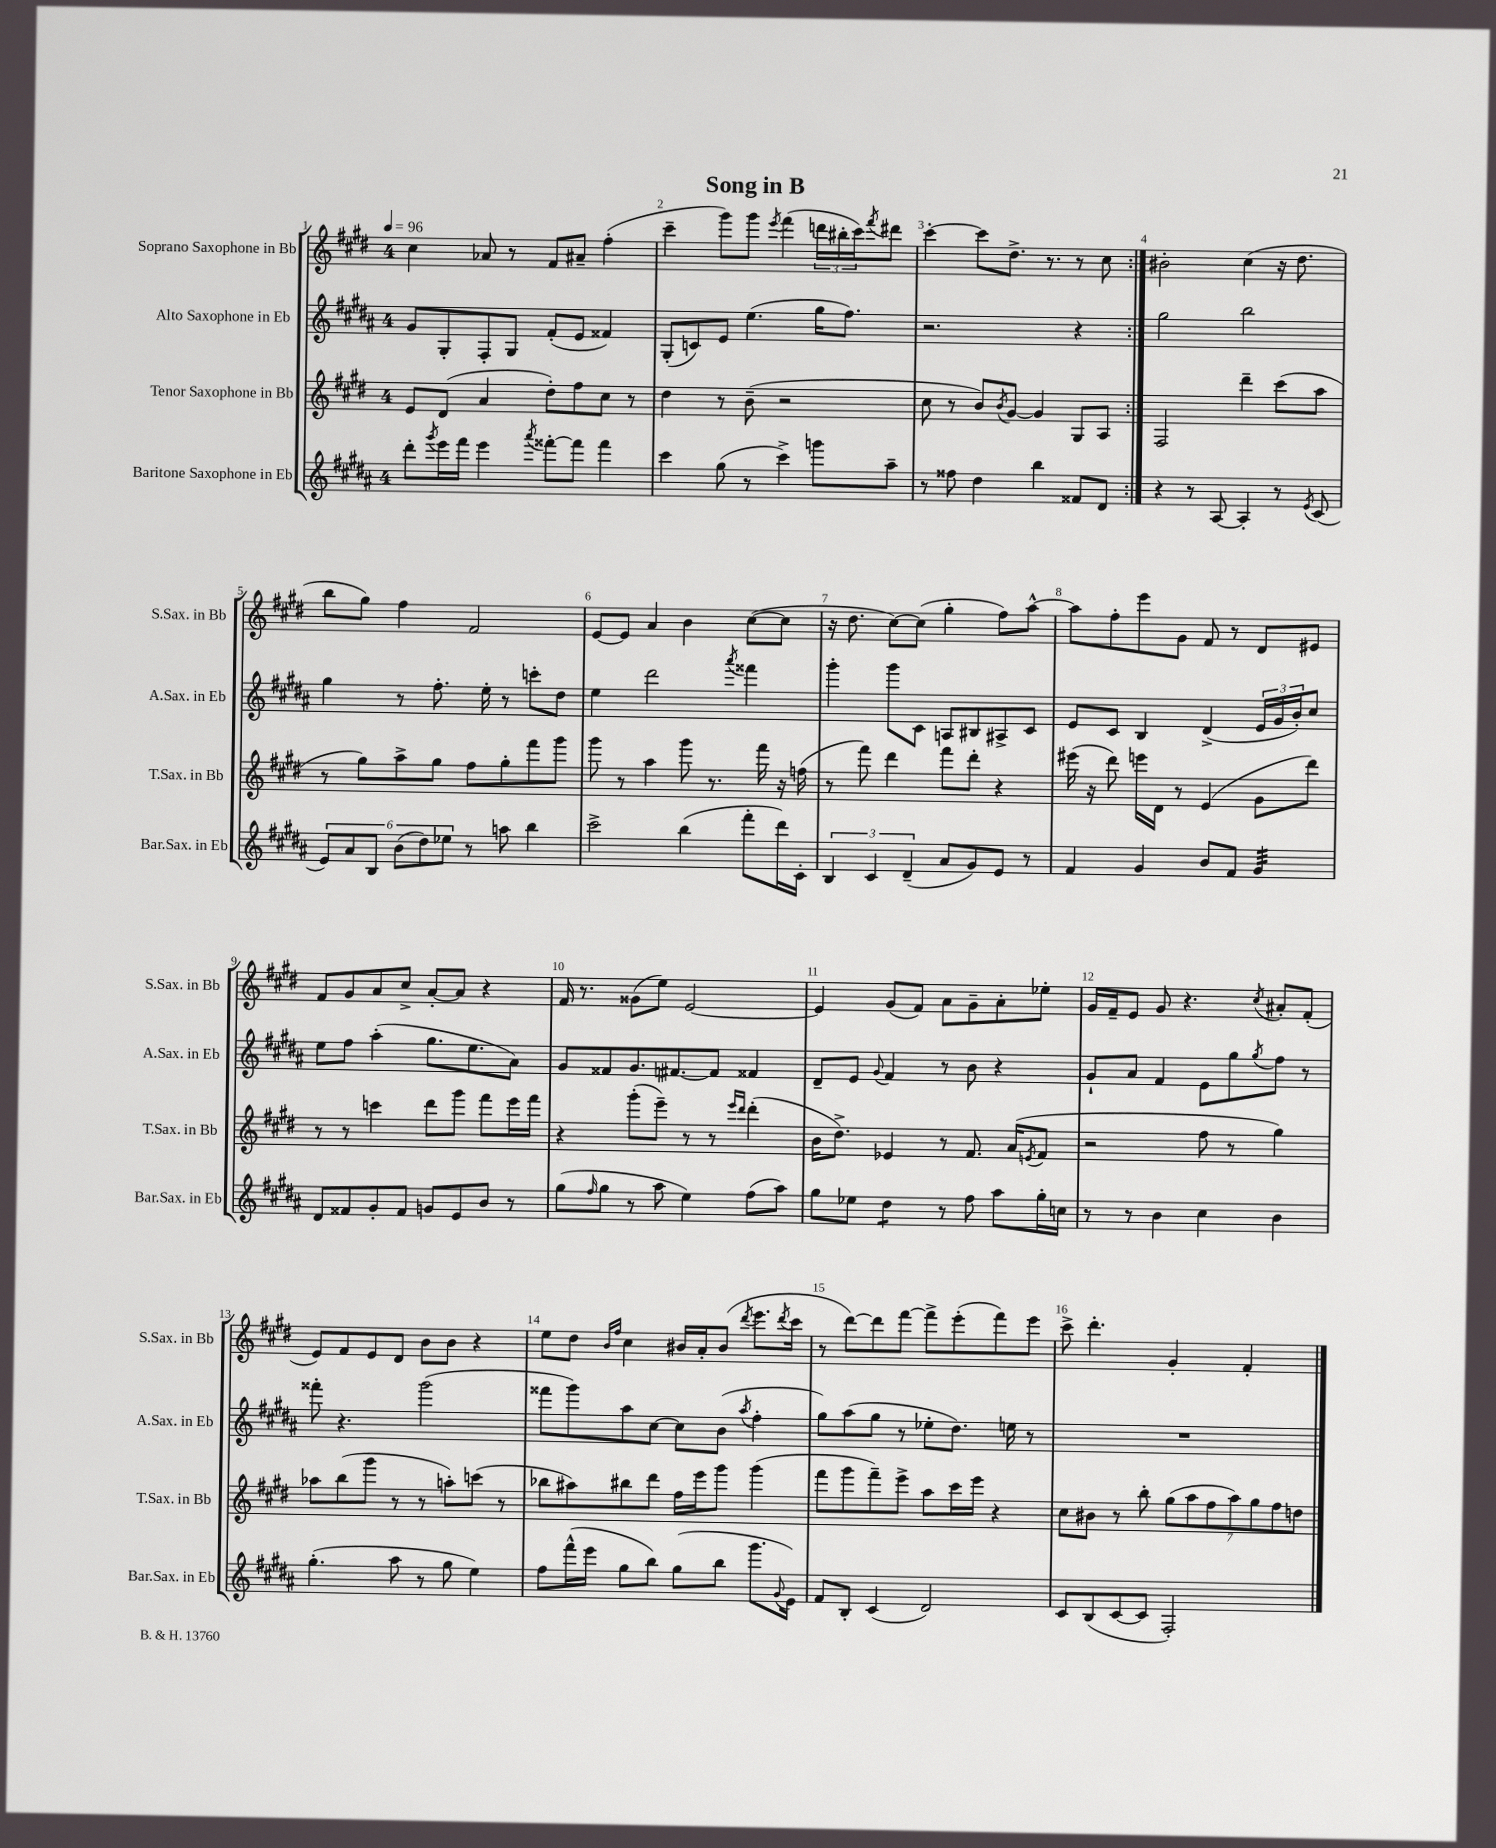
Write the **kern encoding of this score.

**kern	**kern	**kern	**kern
*staff4	*staff3	*staff2	*staff1
*clefG2	*clefG2	*clefG2	*clefG2
*k[f#c#g#d#a#]	*k[f#c#g#d#]	*k[f#c#g#d#a#]	*k[f#c#g#d#]
*M4/4	*M4/4	*M4/4	*M4/4
*MM96	*MM96	*MM96	*MM96
8ddd#'	8e	8g#	4cc#
8qggg#	.	.	.
16eee	(8d#	8G#'	.
16fff#	.	.	.
4eee	4a	8F#'	8a-
.	.	8G#	8r
8qaaa#	.	.	.
[8fff##'	8dd#')	(8f#'	8f#
8fff##]	8ff#	8e	8a#~
4fff##	8cc#	4f##)	(4ff#'
.	8r	.	.
=	=	=	=
4ccc#	4dd#	(8G#'	4ccc#~
.	.	8c)	.
(8gg#	8r	8e	8ggg#)
8r	(8b~	(4.ee	8ggg#
.	.	.	8qeee
4ccc#^)	2r	.	(4fff#
8ggg	.	16gg#	24ddd
.	.	.	24bb#'
.	.	8.ff#)	.
.	.	.	24ccc#)
.	.	.	8qfff#
8aa#~	.	.	8ddd#
=	=	=	=
8r	8cc#	2.r	[4ccc#'
8ff##	8r	.	.
4dd#	8b)	.	8ccc#]
.	8qb	.	.
.	[8g#	.	8.dd#^
4bb	4g#]	.	.
.	.	.	8.r
8f##	8G#	4r	8r
8d#	8A	.	8cc#
=:|!	=:|!	=:|!	=:|!
4r	2F#	2gg#	2b#'
8r	.	.	.
[8A#	.	.	.
4A#']	4ddd#~	2bb	(4cc#
8r	(8ccc#	.	16r
.	.	.	8.dd#
8qe	.	.	.
(8c#	8aa	.	.
=	=	=	=
12e)	8r	4gg#	8bb
12a#	.	.	.
.	8gg#)	.	8gg#)
12B	.	.	.
(12b	8aa^	8r	4ff#
12dd#)	.	.	.
.	8gg#	8.ff#'	.
12ee-	.	.	.
8r	8ff#	.	2f#
.	.	16ee'	.
8aa	8gg#'	8r	.
4bb	8fff#	8ccc'	.
.	8ggg#	8dd#	.
=	=	=	=
2ccc#^	8ggg#	4ee	[8e
.	8r	.	8e]
.	4aa	2ddd#	4a
(4bb	8ggg#	.	4b
.	8.r	.	.
.	.	8qaaa#	.
8fff#'	.	4fff##	([8cc#
.	16fff#	.	.
16ddd#)	16r	.	8cc#]
16c#'	(16ff	.	.
=	=	=	=
6B	8r	4ggg#'	16r
.	.	.	8.dd#
.	8fff#)	.	.
6c#	.	.	.
.	4ddd#	8ggg#	[8cc#)
(6d#~	.	.	.
.	.	8c#	(8cc#]
8a#	8fff#	8A	4gg#'
8g#)	8ddd#'	8B#	.
8e	4r	8A#^	8ff#)
8r	.	8c#	[8aa^^
=	=	=	=
4f#	(16eee#	8e	8aa]
.	16r	.	.
.	8ddd#)	8c#	8ff#'
4g#	16eee	4B	8eee
.	16d#	.	.
.	8r	.	8g#
8b	(4e	(4d#^	8f#
8f#	.	.	8r
4g#	8g#	24e	8d#
.	.	24g#	.
.	.	24b')	.
.	8ddd#)	8cc#	8e#
=	=	=	=
8d#	8r	8ee	8f#
8f##	8r	8ff#	8g#
8g#'	4ccc	(4aa#'	8a
8f##	.	.	8cc#^
8g	8ddd#	8.gg#	[8a'
8e	8ggg#	.	8a]
.	.	8.ee	.
8b	8fff#	.	4r
8r	16eee	8a#)	.
.	16fff#	.	.
=	=	=	=
(8gg#	4r	8g#	16f#
.	.	.	8.r
16qqff#	.	.	.
8gg#	.	8f##	.
8r	(8ggg#'	8.g#	(8g##
8aa#	8eee~)	.	8ee)
.	.	[8.f#	.
4ee)	8r	.	[2e
.	8r	8f#]	.
.	16qqeee	.	.
.	16qqddd#	.	.
(8ff#	(4ddd#'	4f##	.
8aa#)	.	.	.
=	=	=	=
8gg#	16b	8d#~	4e]
.	8.dd#^)	.	.
8ee-	.	8e	.
.	.	8qqg#	.
4dd#	4e-	4f#	(8g#
.	.	.	8f#)
8r	8r	8r	8a
8ff#	8.f#	8b	8g#~
8aa#	.	4r	8a'
.	(16a	.	.
.	8qe	.	.
16gg#'	8f#	.	8ee-'
16cc	.	.	.
=	=	=	=
8r	2r	8g#`	16g#
.	.	.	16f#~
8r	.	8a#	8e
4b	.	4f#	8g#
.	.	.	4.r
4cc#	8ff#	8e	.
.	8r	8gg#	.
.	.	8qgg#	8qcc#
4b	4gg#)	8ff#	8a#'
.	.	8r	(8f#'
=	=	=	=
(4.gg#'	8aa-	8fff##'	8e)
.	(8bb	4.r	8f#
.	8ggg#	.	8e
8aa#	8r	.	8d#
8r	8r	(2ggg#	8b
8gg#	8aa')	.	8b
4ee)	(8ccc	.	4r
.	8r	.	.
=	=	=	=
8ff#	8bb-	8fff##	8ee
(16fff#^^	8aa#)	8ggg#)	8dd#
16eee	.	.	.
.	.	.	16qqb
.	.	.	16qqff#
8gg#	8bb#	8aa#	4cc#
8bb)	8ddd#	[8cc#	.
(8gg#	16ff#	8cc#]	16b#
.	16eee	.	16a'
8bb	8ggg#	(8b	(8b#
.	.	8qaa#	8qddd#
8.ggg#	(4ggg#	4ff#'	8.eee
8qqg#	.	.	8qddd#
16e)	.	.	16ccc#
=	=	=	=
8f#	8fff#	8gg#)	8r
8B'	8ggg#	(8aa#	[8ddd#)
(4c#	8fff#~)	8gg#	8ddd#]
.	8eee^	8r	[8fff#
2d#)	8aa	8ee-'	8fff#^]
.	16ccc#	8.dd#)	(8eee'
.	16eee	.	.
.	4r	.	8fff#)
.	.	16ee	.
.	.	8r	8eee
=	=	=	=
8c#	8cc#	1r	8ccc#^
(8B	8b#	.	4.ddd#'
[8c#	8r	.	.
8c#]	8bb'	.	.
2F#')	(14gg#	.	4g#'
.	14aa	.	.
.	14ff#	.	.
.	14aa)	.	.
.	.	.	4f#'
.	14gg#	.	.
.	14ff#	.	.
.	14dd	.	.
==	==	==	==
*-	*-	*-	*-
